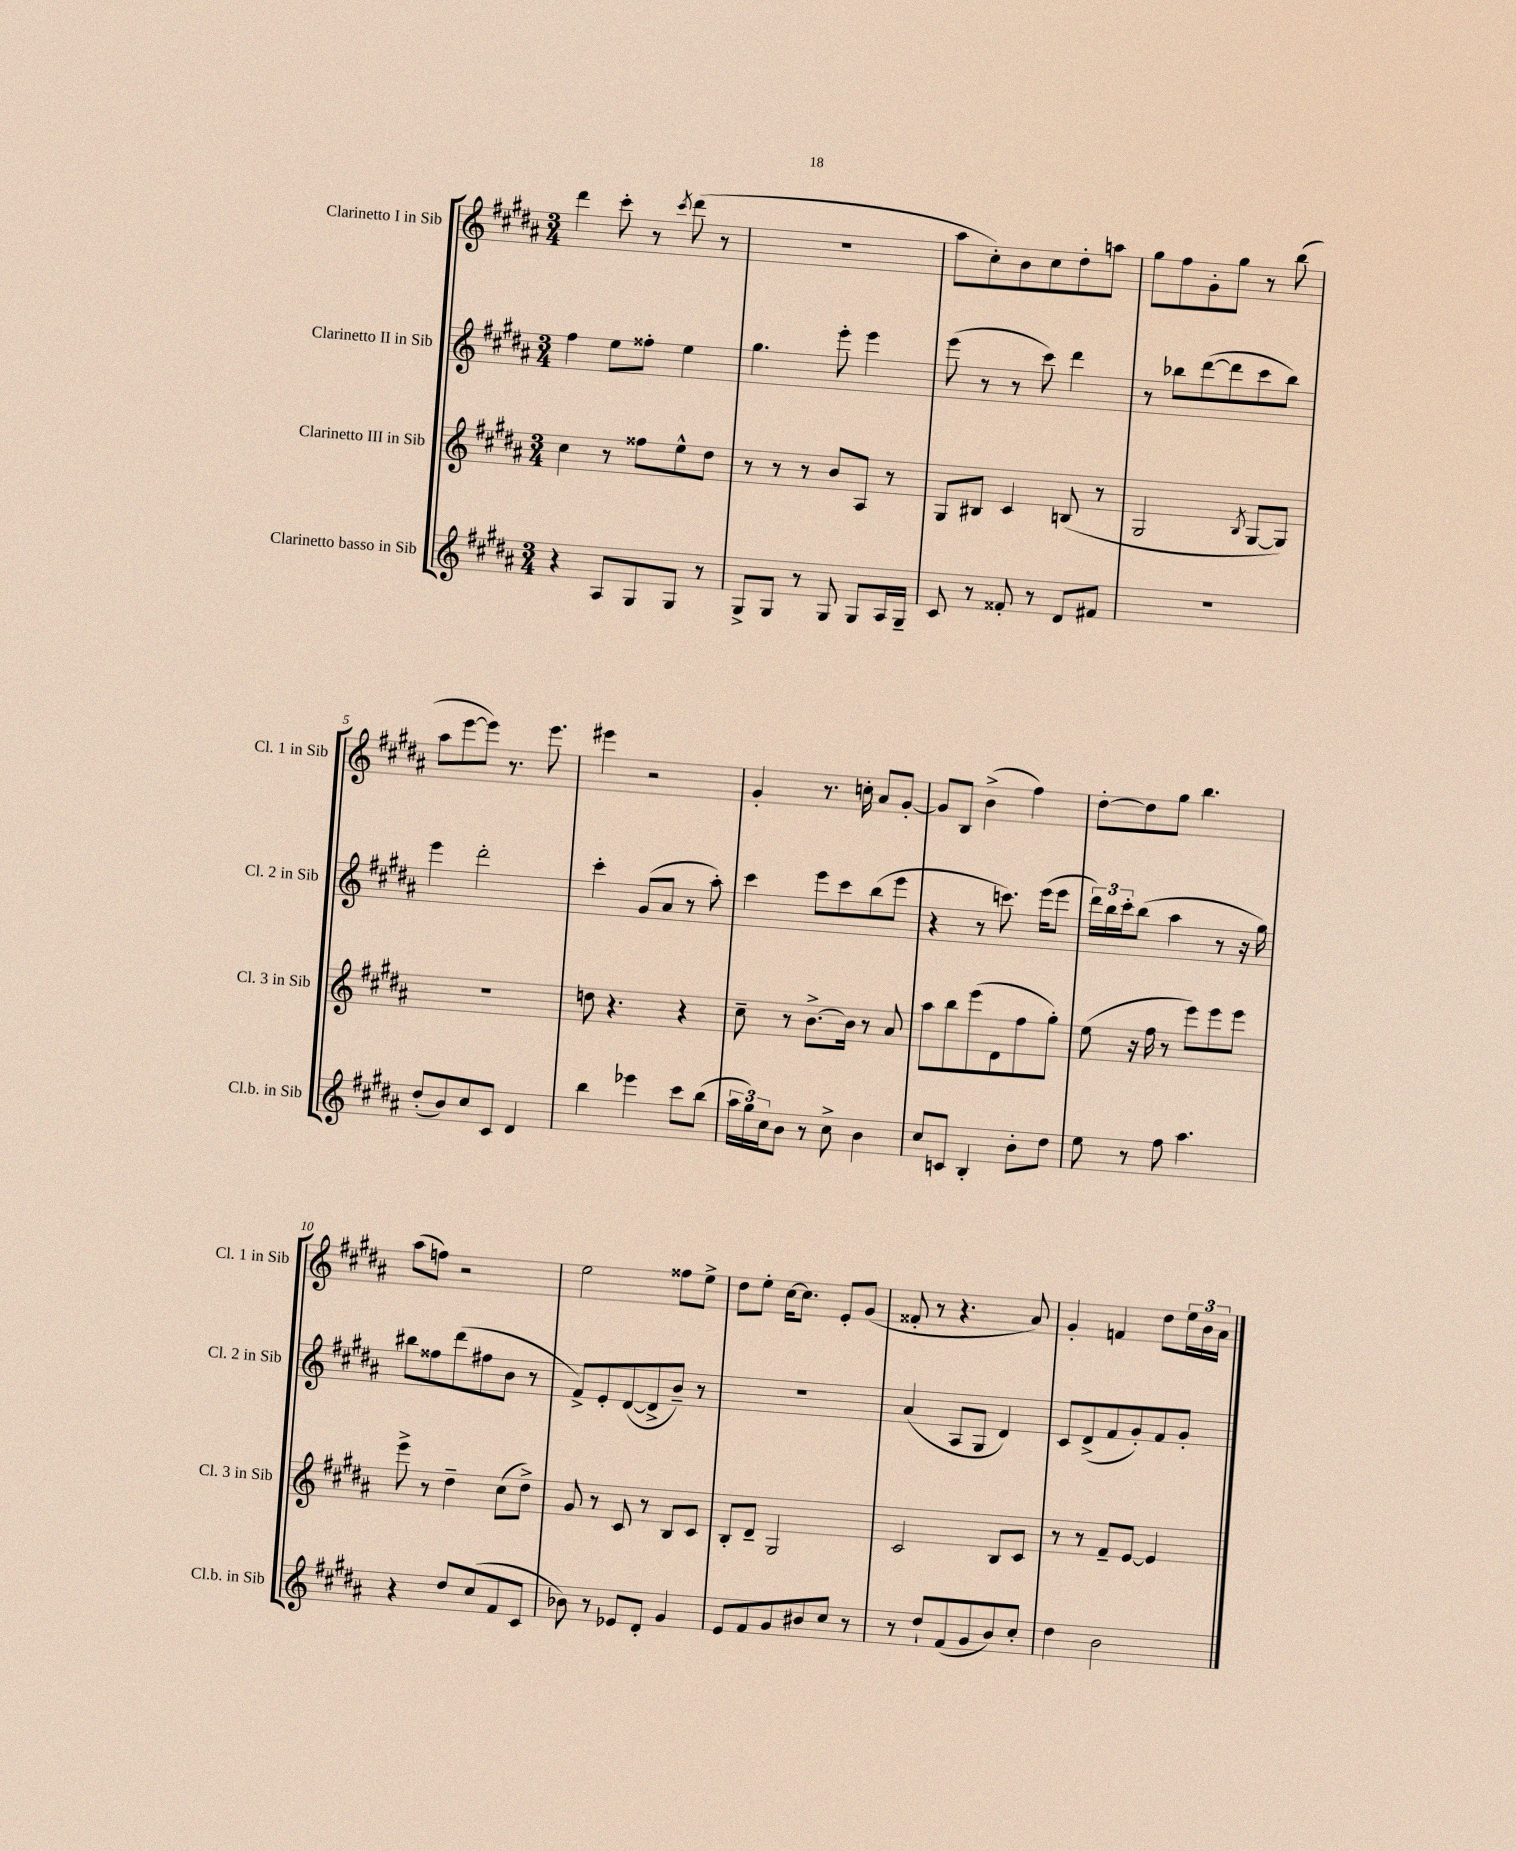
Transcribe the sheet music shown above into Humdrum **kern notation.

**kern	**kern	**kern	**kern
*staff4	*staff3	*staff2	*staff1
*clefG2	*clefG2	*clefG2	*clefG2
*k[f#c#g#d#a#]	*k[f#c#g#d#a#]	*k[f#c#g#d#a#]	*k[f#c#g#d#a#]
*M3/4	*M3/4	*M3/4	*M3/4
4r	4cc#	4ff#	4ddd#
8A#	8r	8ee	8ccc#'
8G#	8ff##	8ff##'	8r
.	.	.	8qccc#
8G#	8ee^^	4ee	(8ddd#
8r	8dd#	.	8r
=	=	=	=
8G#^	8r	4.gg#	2.r
8G#	8r	.	.
8r	8r	.	.
8G#	8b	8eee'	.
8G#	8A#	4eee	.
16A#	8r	.	.
16G#~	.	.	.
=	=	=	=
8c#	8G#	(8eee	8aa#
8r	8B#	8r	8cc#')
8f##'	4c#	8r	8b
8r	.	8ccc#)	8cc#
8d#	(8B	4ddd#	8dd#'
8f#	8r	.	8aa
=	=	=	=
2.r	2G#	8r	8gg#
.	.	8bb-	8ff#
.	.	([8ddd#	8g#'
.	.	8ddd#]	8gg#
.	8qB	.	.
.	[8G#	8ccc#	8r
.	8G#])	8bb-)	(8bb
=	=	=	=
(8dd#'	2.r	4eee	8aa#
8b)	.	.	[8eee
8cc#	.	2ddd#'	8eee])
8c#	.	.	8.r
4d#	.	.	.
.	.	.	8.eee
=	=	=	=
4bb	8dd	4ccc#'	4eee#
.	4.r	.	.
4eee-	.	(8g#	2r
.	.	8a#	.
8ccc#	4r	8r	.
(8bb	.	8aa#')	.
=	=	=	=
24aa#	8cc#~	4ccc#	4g#'
24gg#)	.	.	.
24cc#	.	.	.
8b	8r	.	.
8r	[8.b^	8eee	8.r
8cc#^	.	8ccc#	.
.	16b]	.	16cc'
4b	8r	(8bb	8a#
.	8a#	8eee	[8g#'
=	=	=	=
8cc#	8aa#	4r	8g#]
8c	8bb	.	8B
4B'	(8eee	8r	(4b^
.	8d#	8.ccc)	.
8b'	8ff#	.	4ff#)
.	.	(16eee	.
8dd#	8gg#')	8eee	.
=	=	=	=
8ee	(8ee	24ddd#)	[8dd#'
.	.	24bb	.
.	.	24ccc#'	.
8r	16r	(8bb	8dd#]
.	16ff#	.	.
8ff#	8r	4aa#	8gg#
4.aa#	8eee)	.	4.bb
.	8eee	8r	.
.	8eee	16r	.
.	.	16gg#)	.
=	=	=	=
4r	8eee^	8bb#	(8aa#
.	8r	8ff##	8ff)
8dd#	4dd#~	(8ddd#	2r
(8cc#	.	8ff#	.
8f#	(8cc#	8b	.
8c#	8dd#^)	8r	.
=	=	=	=
8b-)	8g#	8f#^)	2ee
8r	8r	8e'	.
8e-	8c#	([8d#	.
8d#'	8r	8d#^]	.
4g#	8B	8b~)	8ff##
.	8c#	8r	8ee^
=	=	=	=
8e	8B'	2.r	8dd#
8f#	8d#~	.	8ee'
8g#	2G#	.	[16cc#
.	.	.	8.cc#]
8b#	.	.	.
8cc#	.	.	8e'
8r	.	.	(8g#
=	=	=	=
8r	2c#	(4a#	8f##'
8dd#`	.	.	8r
(8f#	.	8A#	4.r
8g#	.	8G#	.
8b)	8B	4d#)	.
8cc#'	8c#	.	8a#)
=	=	=	=
4dd#	8r	8c#	4g#'
.	8r	(8d#^	.
2b	8f#~	8f#	4f
.	[8e	8g#')	.
.	4e]	8f#	8dd#
.	.	8g#'	24ee
.	.	.	24b
.	.	.	24a#
==	==	==	==
*-	*-	*-	*-
